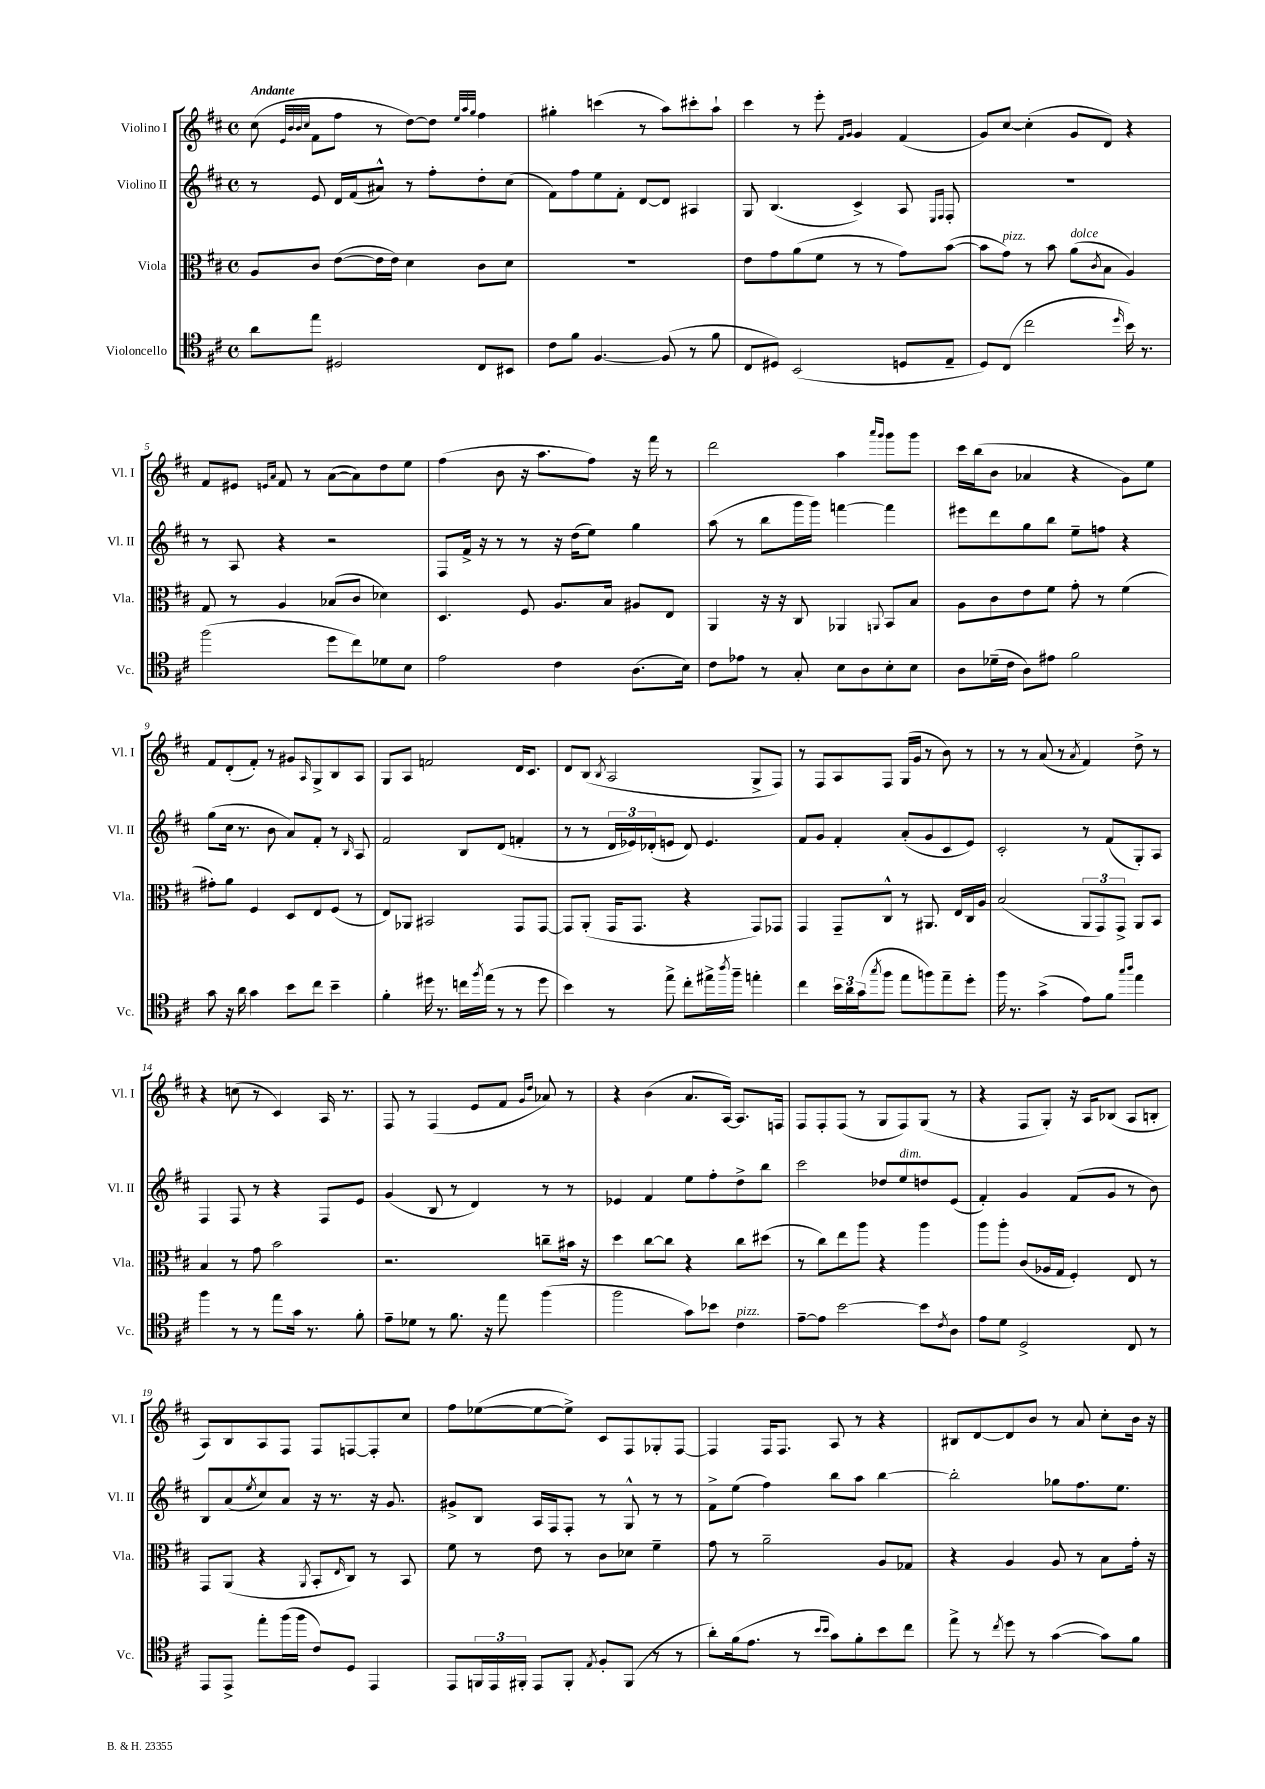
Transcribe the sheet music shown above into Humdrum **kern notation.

**kern	**kern	**kern	**kern
*staff4	*staff3	*staff2	*staff1
*clefC4	*clefC3	*clefG2	*clefG2
*k[f#c#]	*k[f#c#]	*k[f#c#]	*k[f#c#]
*M4/4	*M4/4	*M4/4	*M4/4
*met(c)	*met(c)	*met(c)	*met(c)
8a	8A	8r	(8cc#
.	.	.	32qqe
.	.	.	32qqb
.	.	.	32qqb
.	.	.	32qqcc#
8ee	8c#	8e	8f#
2D#	([8e	16d	8ff#
.	.	(16f#	.
.	16e]	8a#^^)	8r
.	16e)	.	.
.	4d	8r	[8dd)
.	.	8ff#'	8dd]
.	.	.	32qqee
.	.	.	32qqaa
.	.	.	32qqgg
8C#	8c#	8dd'	4ff#
8BB#	8d	(8cc#	.
=	=	=	=
8c#	1r	8f#)	4gg#'
8f#	.	8ff#	.
[4.F#	.	8ee	(4ccc
.	.	8f#'	.
.	.	[8d	8r
(8F#]	.	8d]	8aa)
8r	.	4A#	8ccc#'
8f#	.	.	8aa`
=	=	=	=
8C#	8e	8G	4ccc#
8D#)	8g	(4.B	.
(2BB	(8a	.	8r
.	8f#	.	8eee'
.	.	.	16qqf#
.	.	.	16qqg
.	8r	4c#^)	4g
.	8r	.	.
8D	8g)	8A	(4f#
.	.	16qqE	.
.	.	16qqF#	.
8E~	([8b	8F#'	.
=	=	=	=
8D)	8b]	1r	8g)
(8C#	8g)	.	[8cc#
2cc#	8r	.	(4cc#']
.	8b	.	.
.	(8a	.	8g
.	8qc#	.	.
.	8B	.	8d)
16qqdd	.	.	.
16b)	4A)	.	4r
8.r	.	.	.
=	=	=	=
(2ff#	8G	8r	8f#
.	8r	8A	8e#
.	.	.	16qqe
.	.	.	16qqa
.	4A	4r	8f#
.	.	.	8r
8dd	(8B-	2r	([8a
8cc#)	8c#	.	8a])
8d-	4d-)	.	8dd
8B	.	.	8ee
=	=	=	=
2e	4.D	8F#	(4ff#
.	.	16f#^	.
.	.	16r	.
.	.	8r	8b
.	8F#	8r	16r
.	.	.	8.aa
4c#	8.A	16r	.
.	.	(16dd	.
.	.	8ee)	8ff#)
.	16B	.	.
(8.A	8A#	4gg	16r
.	.	.	16fff#
.	8E	.	8r
16B)	.	.	.
=	=	=	=
8c#	4AA	(8aa	2ddd
8e-	.	8r	.
8r	16r	8bb	.
.	16r	.	.
8G'	8C#	16ggg	.
.	.	16ggg)	.
8B	4AA-	[4fff	4aa
8A	.	.	.
.	.	.	16qqaaa
.	8qqAA	.	16qqggg
8B'	8BB	4fff]	8ggg
8B	8B	.	8ggg
=	=	=	=
8A	8A	8eee#	16ccc#
.	.	.	(16bb
(16d-~	8c#	8ddd	8b
16c#	.	.	.
8A)	8e	8gg	4a-
8e#	8f#	8bb	.
2f#	8g'	8ee~	4r
.	8r	8ff	.
.	(4f#	4r	8g)
.	.	.	8ee
=	=	=	=
8g	8g#')	(8gg	8f#
16r	8a	16cc#	(8d'
16a	.	8.r	.
4g	4F#	.	8f#')
.	.	8b	8r
8b	8D	8a)	8g#
.	.	.	16qqA
8cc#	8E	8f#'	8G^
4b~	(8F#	8r	8B
.	.	16qqB	.
.	8r	8A	8A
=	=	=	=
4f#'	8E)	2f#	8G
.	8AA-	.	8A
16dd#	2BB#	.	2f
8.r	.	.	.
16cc	.	8B	.
8qff#	.	.	.
(16ee	.	.	.
8r	.	(8d	.
8r	8GG	4f'	16d
.	.	.	8.c#
8dd#	[8GG	.	.
=	=	=	=
4b)	8GG]	8r	8d
.	(8AA'	8r	(8B
.	.	.	8qB
8r	16GG	24d	2A
.	.	24e-)	.
.	8.GG	.	.
.	.	(24d-'	.
8ee^	.	8e	.
8cc#'	4r	8d-)	.
16ee#^	.	4.e	.
8qaa	.	.	.
16ff#~	.	.	.
4ee'	8GG)	.	8G^
.	8GG-	.	8F#)
=	=	=	=
4cc#	4GG	8f#	8r
.	.	8g	8F#
24b	8GG~	4f#'	8A
24a	.	.	.
(24g	.	.	.
8qgg	.	.	.
8ff#	8C#^^	.	8F#
8ee	8r	(8a'	(16G
.	.	.	16g
8ff)	8.AA#	8g	8r
8ee~	.	8c#	8b)
.	16E	.	.
8dd'	16C#	8e)	8r
.	16A	.	.
=	=	=	=
16ff#	(2B	2c#'	8r
8.r	.	.	.
.	.	.	8r
(4g^	.	.	(8a
.	.	.	8r
.	.	.	8qa
8e)	12AA	8r	4f#)
.	12GG)	.	.
8f#	.	(8f#	.
.	12GG^	.	.
16qqgg	.	.	.
16qqaa	.	.	.
4ee	8AA	8G')	8dd^
.	8BB	8A	8r
=	=	=	=
4ff#	4B	4F#	4r
8r	8r	8F#	(8cc
8r	8g	8r	8r
8ee	2b	4r	4c#)
16g	.	.	.
8.r	.	.	.
.	.	8F#	16A
.	.	.	8.r
8f#'	.	8e	.
=	=	=	=
8e~	2.r	(4g	8F#
8d-	.	.	8r
8r	.	8B	(4F#
8.f#	.	8r	.
.	.	4d)	8e
16r	.	.	.
8ee	.	.	8f#
.	.	.	16qqg
.	.	.	16qqdd
(4ff#	8cc~	8r	8a-)
.	16b#	8r	8r
.	16r	.	.
=	=	=	=
2ff#	4dd	4e-	4r
.	[8cc#	4f#	(4b
.	8cc#]	.	.
8g)	4r	8ee	8.a
8b-	.	8ff#'	.
.	.	.	[16A)
4c#	8cc#	8dd^	8.A]
.	(8dd#	8bb	.
.	.	.	16F
=	=	=	=
[8e~	8r	2ccc#	8F#
8e]	8cc#)	.	8F#'
[2b	8ee	.	(8F#
.	8aa	.	8r
.	4r	8dd-	8G
.	.	8ee	8F#)
8b]	4aa	8dd	(8G
8qc#	.	.	.
8A	.	(8e	8r
=	=	=	=
8e	8aa	4f#')	4r
8d	8aa'	.	.
2D^	(8c#	4g	8F#
.	16A-	.	8G')
.	16G	.	.
.	4F#')	(8f#	16r
.	.	.	16A
.	.	8g	(8B-
8C#	8E	8r	8A
8r	8r	8b)	8B'
=	=	=	=
8EE	8GG	8B	8A)
8EE^	(8AA	(8a	8B
.	.	8qee	.
8ee'	4r	8cc#)	8A
(16ff#	.	8a	8F#
16ff#	.	.	.
.	8qAA	.	.
8c#)	8BB'	16r	8F#
.	.	8.r	.
.	16qqE	.	.
8D	8C#)	.	[8F
4EE	8r	16r	8F']
.	.	8.g	.
.	8BB	.	8cc#
=	=	=	=
8EE	8f#	8g#^	8ff#
24FF	8r	8B	([8ee-
24EE	.	.	.
24FF#'	.	.	.
8EE	8e	16A	8ee-_
.	.	16F#	.
8FF#'	8r	8F#'	8ee-^])
8qE	.	.	.
8F#'	8c#	8r	8c#
(8FF#	8d-	8G^^	8F#
8r	4f#~	8r	8G-'
8r	.	8r	[8F#
=	=	=	=
8a')	8g	8f#^	4F#]
(16f#	8r	(8ee	.
8.e	.	.	.
.	2a~	4ff#)	16F#
.	.	.	8.F#
8r	.	.	.
16qqb	.	.	.
16qqb	.	.	.
8g)	.	8bb	8A
8f#'	.	8aa	8r
8b	8A	[4bb	4r
8cc#	8G-	.	.
=	=	=	=
8ee^	4r	2bb']	8B#
8r	.	.	[8d
8qcc#	.	.	.
8dd	4A	.	8d]
8r	.	.	8b
([4g	8A	8gg-	8r
.	8r	8.ff#	8a
8g])	8B	.	8cc#'
.	.	8.ee	.
8f#	16g'	.	16b
.	16r	.	16r
==	==	==	==
*-	*-	*-	*-
